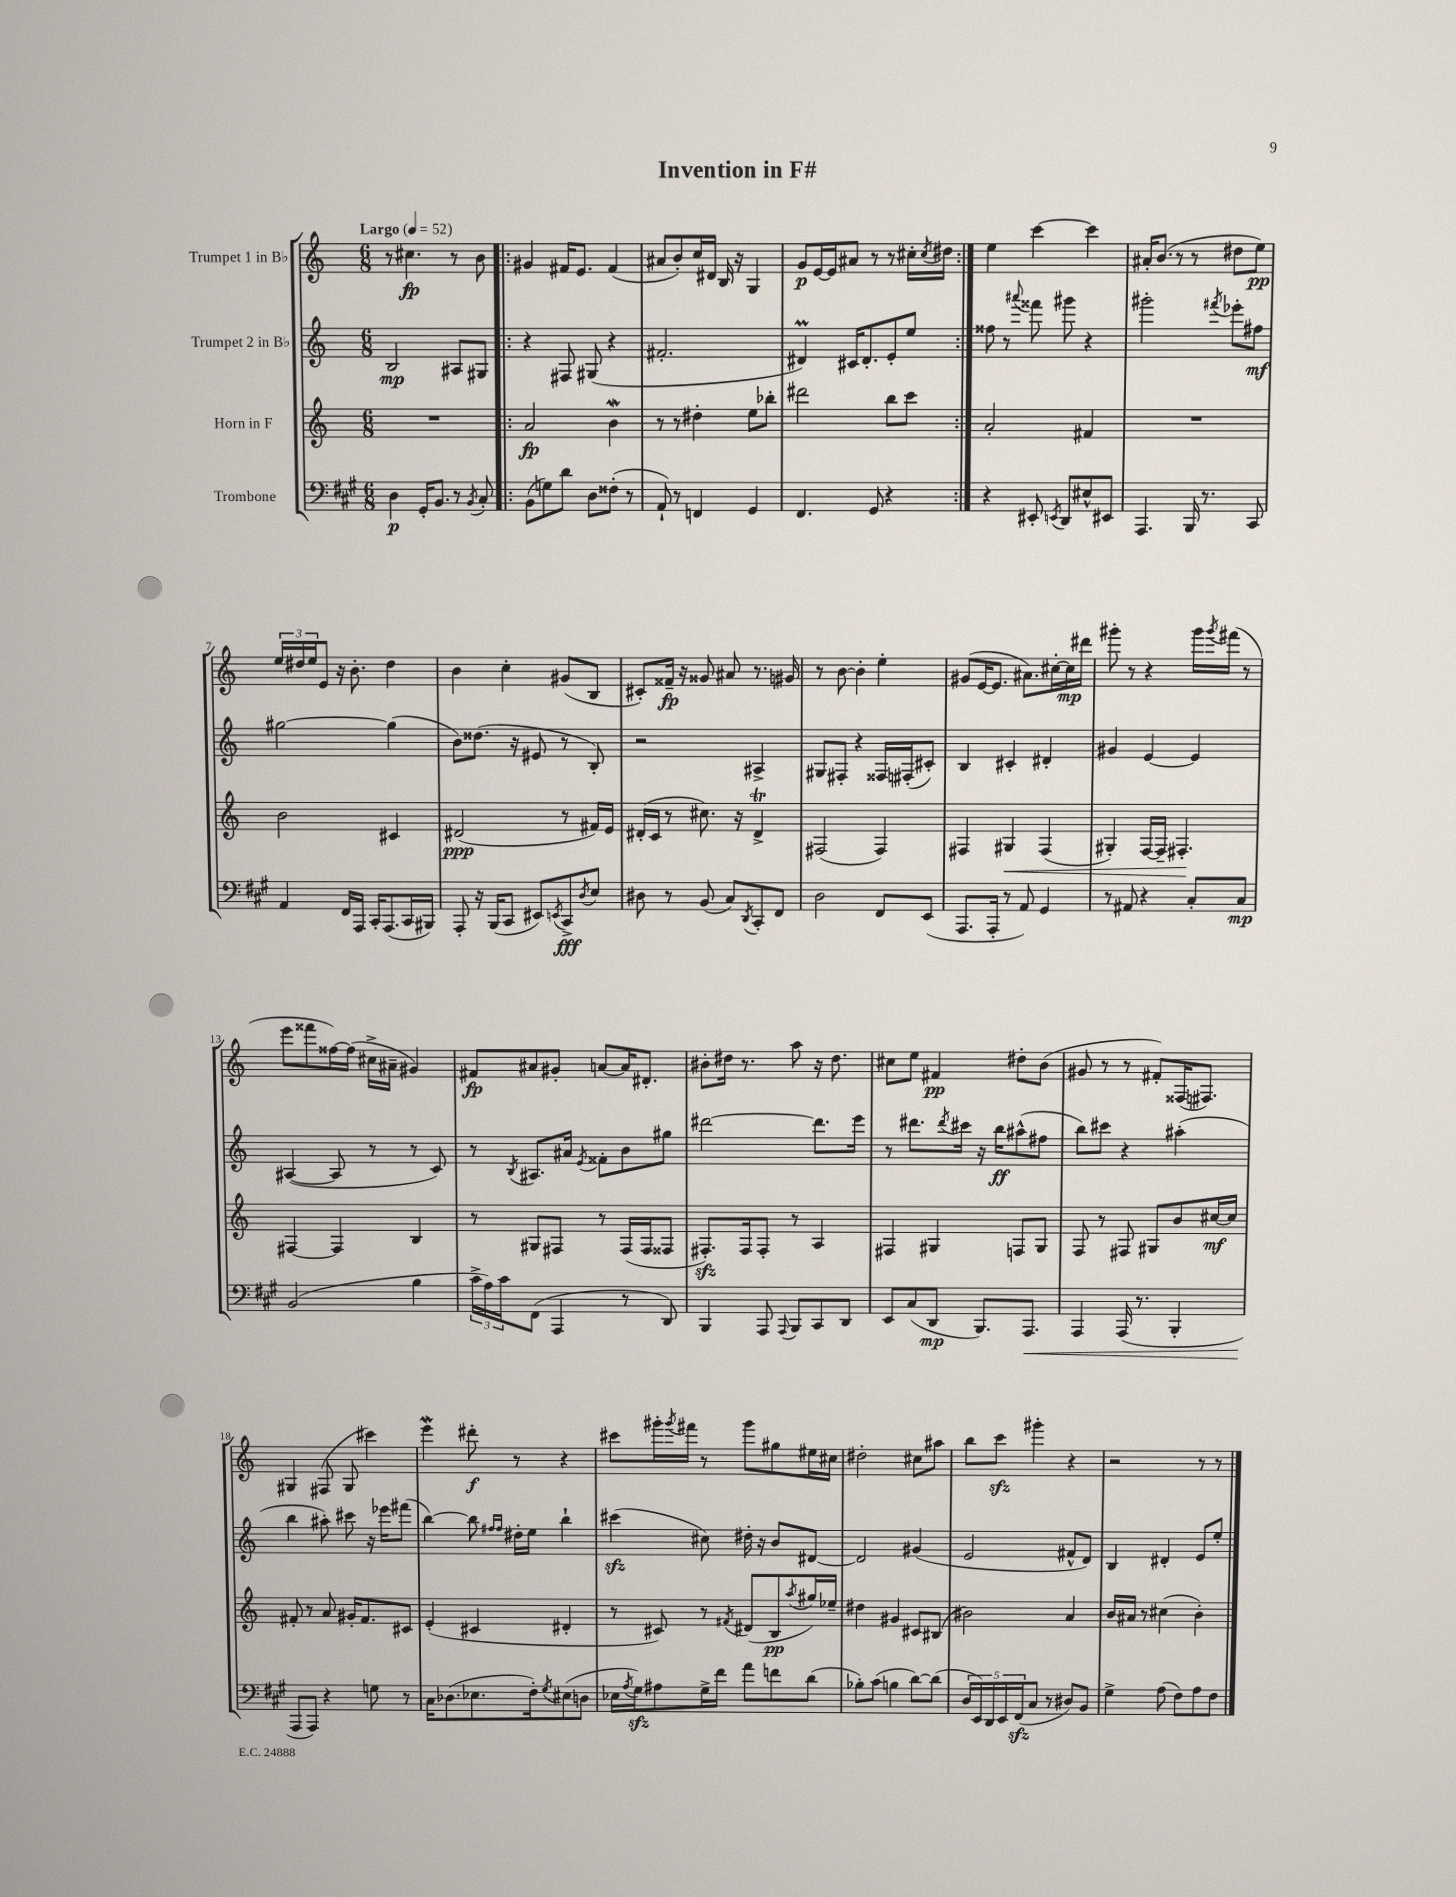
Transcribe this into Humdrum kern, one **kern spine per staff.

**kern	**kern	**kern	**kern
*staff4	*staff3	*staff2	*staff1
*clefF4	*clefG2	*clefG2	*clefG2
*k[f#c#g#]	*k[]	*k[]	*k[]
*M6/8	*M6/8	*M6/8	*M6/8
*MM52	*MM52	*MM52	*MM52
4D\	2.r	2B/	8r
.	.	.	4.cc#\
16GG#'/LK	.	.	.
8.BB/J	.	.	.
8r	.	8A#/L	8r
8qBB/	.	.	.
8C#'/	.	8G#/J	8b\
=!|:	=!|:	=!|:	=!|:
(8BB\L	2a/	4r	4g#/
8G\)	.	.	.
8d\J	.	8F#/	16f#/LK
.	.	.	8.e/J
8D\L	.	(8G#/	.
(8F##'\J	4b\	4r	(4f#/
8r	.	.	.
=	=	=	=
8AA`/)	8r	2.f#'/	8a#/L
8r	8r	.	8b'/)
4FF/	4dd#'\	.	16cc/L
.	.	.	16d#/JJ
.	.	.	16B/
.	.	.	16r
4GG#/	8ee\L	.	4G/
.	8bb-'\J	.	.
=	=	=	=
4.FF#/	2ddd#\	4d#/)	8g/L
.	.	.	[16e/L
.	.	.	16e/]J
.	.	16c#/LK	8a#/J
.	.	8.d#'/	.
8GG#/	.	.	8r
4r	8bb\L	8e'/	8r
.	8ccc\J	8ee/J	16cc#'\LL
.	.	.	8qcc#/
.	.	.	16dd#\JJ
=:|!	=:|!	=:|!	=:|!
4r	2a'/	8ff##\	4ee\
.	.	8r	.
.	.	8qqaaa#/	.
8EE#'/	.	8fff##\	[4ccc\
8qEE/	.	.	.
8DD/L	.	8ggg#\	.
8E#^^/	4f#/	4r	4ccc\]
8EE#/J	.	.	.
=	=	=	=
4.AAA/	2.r	2ggg#'\	16a#'/LK
.	.	.	(8.b/J
.	.	.	8r
16BBB/	.	.	8r
8.r	.	.	.
.	.	8qfff#/	.
.	.	8eee-'\L	8dd#\L
8CC#/	.	8ff#\J	8ee\J)
=	=	=	=
4AA/	2b\	[2gg#\	24ee/LL
.	.	.	24dd#/
.	.	.	24ee/J
.	.	.	8e/J
16FF#/LL	.	.	16r
16AAA/JJ	.	.	8.b'\
16CC#'/LK	.	.	.
(8.AAA/	.	.	.
.	4c#/	(4gg#\]	4dd#\
16CC#/L	.	.	.
16BBB#/JJ)	.	.	.
=	=	=	=
8AAA'/	(2d#/	8b\L)	4b\
16r	.	(8.dd##\J	.
(16BBB/LK	.	.	.
8CC#/J	.	.	4cc'\
.	.	16r	.
8EE#/L)	.	8e#/	.
8qEE/	.	.	.
8CC#^/	8r	8r	(8g#/L
8qD/	.	.	.
8E/J	16f#/LL)	8B'/)	8B/J
.	16e/JJ	.	.
=	=	=	=
8D#\	(16d#'/LL	2r	8c#'/L)
.	16c/JJ	.	.
8r	8r	.	16f##~/Jk
.	.	.	16r
(8BB/	8.cc#\)	.	8g##/
8C#/L)	.	.	8a#/
.	16r	.	.
8qDD/	.	.	.
8CC#'/	4d#^/	4A#^/	8.r
8FF#/J	.	.	.
.	.	.	16g#/
=	=	=	=
2D\	(2F#/	8G#/L	8r
.	.	8F#'/J	[8b\
.	.	4r	4b'\]
8FF#/L	4F#/)	16F##/LL	4ee'\
.	.	(16F#'/J	.
(8EE/J	.	8c#'/J)	.
=	=	=	=
8.AAA/L	4F#/	4B/	(8g#/L
.	.	.	[16e/K
16AAA'/Jk	.	.	8.e/]J
8r	4G#/	4c#'/	.
8AA/)	.	.	8.a#\L)
4GG#/	(4F#/	4d#'/	.
.	.	.	[16cc#'\L
.	.	.	16cc#\]
.	.	.	16ddd#\JJ
=	=	=	=
8r	4G#'/)	4g#/	8ggg#'\
8AA#/	.	.	8r
4r	[16F/LL	[4e/	4r
.	16F~/]JJ	.	.
.	4.F#'/	.	.
8C#'/L	.	4e/]	16ggg#\LL
.	.	.	8qggg#/
.	.	.	(16fff#\JJ
8C#/J	.	.	8r
=	=	=	=
(2BB/	[4F#/	([4A#/	8eee\L
.	.	.	8fff##\
.	4F#/]	8A#/]	[16ff##\L)
.	.	.	(16ff##\]JJ
.	.	8r	16cc#^\LL
.	.	.	16a#~\JJ
4B\	4B/	8r	4g#/)
.	.	8c/)	.
=	=	=	=
24c#^\LL	8r	8r	8f#/L
24A\)	.	.	.
24c#\J	.	.	.
.	.	8qB/	.
(8FF#\J	8G#/L	8.A#/L	8a#/
4AAA/	8F#/J	.	8g#'/J
.	.	16a#/Jk	.
.	.	8qe/	.
.	8r	8f##'\L	[8a/L
8r	(16F#/LL	8b\	16a/]K
.	16F#/J	.	8.d#'/J
8DD/)	8F##/J	8gg#\J	.
=	=	=	=
4BBB/	8.F#'/L)	[2ddd#\	8b#'\L
.	.	.	16dd#\Jk
.	16F#/k	.	8.r
8AAA/	8F#'/J	.	.
8qqAAA/	.	.	.
8BBB/L	8r	.	8aa\
8CC#/	4A/	8.ddd#\]L	16r
.	.	.	8.dd#\
8DD/J	.	.	.
.	.	16eee\Jk	.
=	=	=	=
8EE/L	4F#/	8r	8cc#\L
(8C#/	.	8.ddd#\L	8ee\J
8DD/J	4G#/	.	4f#/
.	.	8qddd#/	.
.	.	16ccc#\Jk	.
8.BBB/L)	.	16r	.
.	.	16bb\LK	.
.	8F/L	(8aa#^^\	8dd#'\L
8.AAA/J	.	.	.
.	8G#/J	8ff#\J	(8b\J
=	=	=	=
4AAA/	8F/	8bb\L)	8g#/
.	8r	8ccc#\J	8r
(16AAA/	8F#/	4r	8r
8.r	.	.	.
.	8G#/L	.	8f#'/L)
4BBB'/	8b/	(4aa#'\	(16F##/K
.	.	.	8.F#/J)
.	[16cc#/L	.	.
.	16cc#/]JJ	.	.
=	=	=	=
8AAA/L	8f#'/	4bb\	4G#/
8AAA/J)	8r	.	.
4r	8a/	8aa#'\)	(8F#/
.	16g#'/LK	8ccc#\	8G#/
.	8.f#/	.	.
8G\	.	16r	4ccc#\)
.	.	16eee-\LK	.
8r	8c#/J	(8fff#\J	.
=	=	=	=
16C#\LK	(4e'/	[4bb\)	4eee\
(8.D-\	.	.	.
8.E-\	4c#/	8bb\]	8ddd#'\
.	.	16qqff#/LL	.
.	.	16qqff#/JJ	.
.	.	16dd#'\LL	8r
16F#'\k)	.	16ee\JJ	.
8qG#/	.	.	.
(8E#\	4d#'/	4bb`\	4r
8D\J	.	.	.
=	=	=	=
16E-\LL	8r	(4ccc#\	8ccc#\L
8qA/	.	.	.
16G#\J)	.	.	.
8A#\	8c#/)	.	16ggg#'\L
.	.	.	8qggg#/
.	.	.	16fff#\JJ
16G#^\L	8r	8cc#\)	8r
16f#\JJ	.	.	.
.	8qf#/	.	.
8a\L	(8d#/L	16dd#'\	8ggg#\L
.	.	16r	.
8f\	8B/	8b/L	8gg#\
.	8qaa/	.	.
(8d\J	16gg#/L)	[8d#/J	16ee#\L
.	16ee-~/JJ	.	16cc#\JJ
=	=	=	=
8B-'\L)	4dd#\	2d#/]	2dd#'\
(8c#\J	.	.	.
4B\	4g#/	.	.
[8d\L)	8c#/L	(4g#/	8cc#\L
(8d\]J	(8B#/J	.	8aa#\J
=	=	=	=
20D/LL	2b#\)	2e/	8bb\L
20EE/)	.	.	.
20DD/	.	.	.
.	.	.	8ccc\J
20EE/	.	.	.
(20FF#/J	.	.	.
8C#/J	.	.	4ggg#'\
8r	.	.	.
8D#/L)	4a/	8f#^^/L	4r
8BB/J	.	8d/J)	.
=	=	=	=
4G#^\	16b/LL	4B/	2r
.	16a#/JJ	.	.
.	8r	.	.
(8A\	(4cc#\	4d#'/	.
8F#\L)	.	.	.
8A\	4b'\)	8e/L	8r
8F#\J	.	8ee'/J	8r
==	==	==	==
*-	*-	*-	*-
